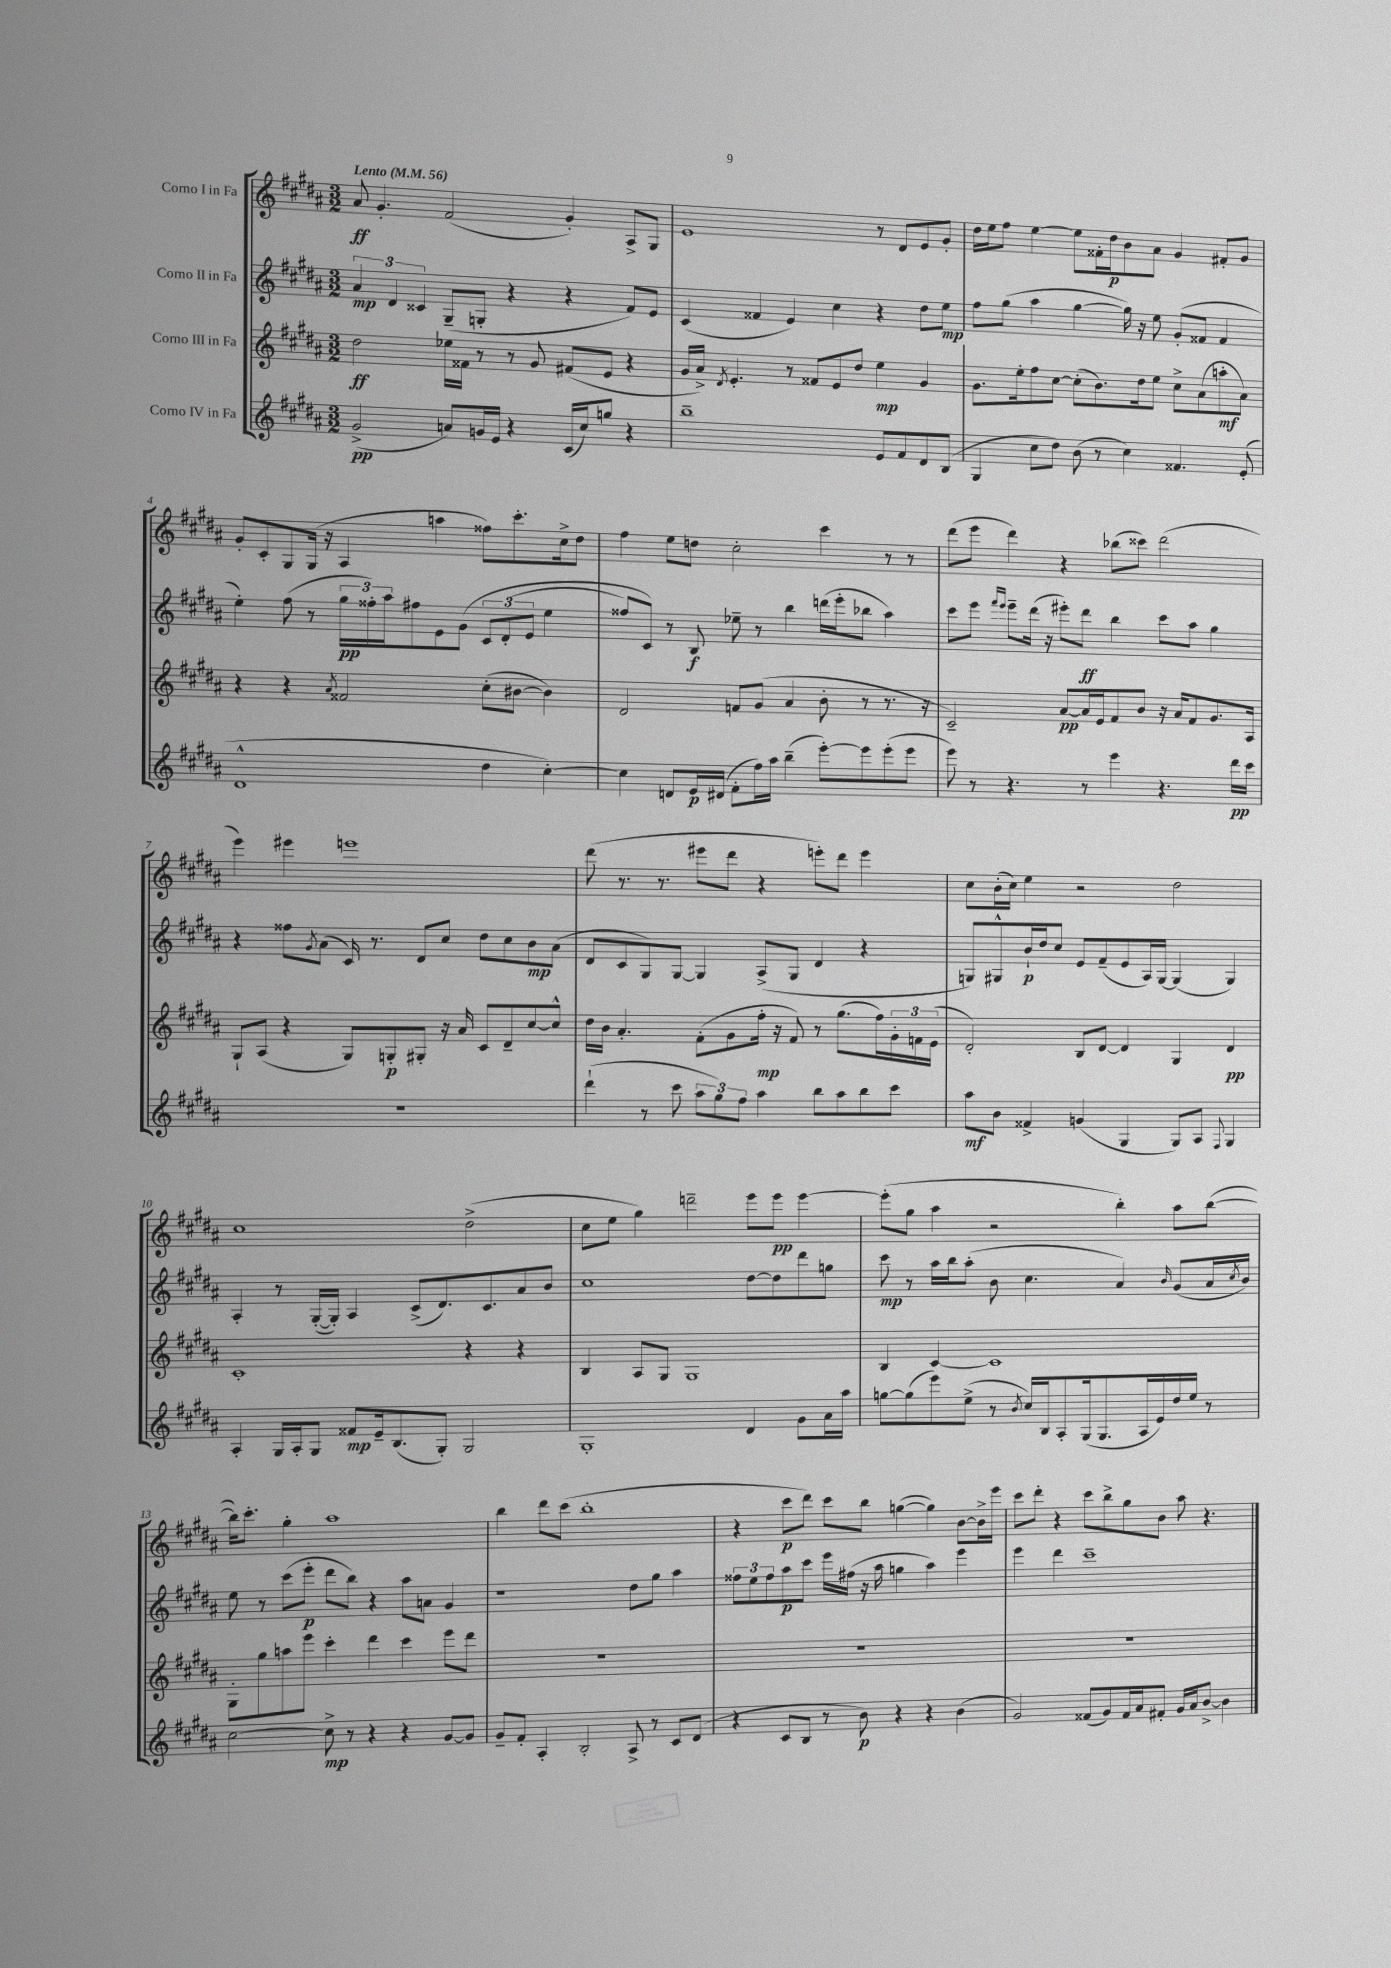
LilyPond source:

<<
\new StaffGroup <<
\new Staff = "s0" \with { instrumentName = "Corno I in Fa" } {
    \clef treble \key b \major \numericTimeSignature \time 3/2 \tempo "Lento" 4 = 56
    ais'8\ff gis'4.-. fis'2( gis'4-.) ais8-> gis8 |
    e'1 r8 dis'8 e'8 gis'8-. |
    dis''16 e''16 fis''8 e''4~ e''8 fisis'16-. dis''16\p b'8 ais'8 gis'4 fis'8-. gis'8 |
    gis'8-. cis'8-. gis8 gis16( r16 ais4 a''4 fisis''8) cis'''8.-. cis''16-> dis''8 |
    fis''4 e''8 d''8 cis''2-. cis'''4 r8 r8 |
    dis'''8( e'''8 dis'''4) r4 bes''8( cisis'''8) dis'''2( |
    e'''4) eis'''4 e'''1 |
    dis'''8( r8. r8. eis'''8 dis'''8 r4 e'''8-.) dis'''8 e'''4 |
    cis''8 b'16-.( cis''16) e''4 r2 dis''2 |
    cis''1 dis''2->( |
    cis''8 e''8 gis''4) d'''2-- e'''8 e'''8\pp e'''4~ |
    e'''8-.( gis''8 ais''4 r2 b''4-.) ais''8 b''8~( |
    b''16) cis'''8.-. gis''4-. ais''1 |
    b''4 dis'''8 cis'''8( b''1-. |
    r4 cis'''8\p dis'''8) cis'''8 b''8 g''4~( g''4) b'8~ b'16-> e'''16 |
    cis'''8 dis'''8-. r4 cis'''8 b''8-> gis''8 b'8 ais''8 r4. \bar "|." |
}
\new Staff = "s1" \with { instrumentName = "Corno II in Fa" } {
    \clef treble \key b \major \numericTimeSignature \time 3/2
    \tuplet 3/2 { ais'4\mp dis'4 cisis'4 } gis8--( g8-. r4 r4 fis'8) e'8 |
    cis'4( fisis'4 e'4) cis''4 r4 dis''8 e''8\mp |
    fis''8 gis''8( ais''4 gis''4~ gis''16) r16 e''8 gis'8-.( fisis'8 fisis'4 |
    e''4-.) fis''8( r8 \tuplet 3/2 { gis''16\pp fisis''16-.) ais''16 } fis''8 e'8 gis'8\( \tuplet 3/2 { cis'8 dis'8-.( e'8 } e''4 |
    fisis''8) cis'8\) r8 b8\f ees''8-- r8 b''4 d'''16( e'''16-. bes''8 ais''4) |
    cis'''8 e'''8 \grace { fis'''16 e'''16 } e'''8-- dis'''16( r16 eis'''8-.) dis'''8\ff b''4 cis'''8 ais''8 gis''4 |
    r4 fisis''8 \acciaccatura { gis'8 } ais'8( cis'16) r8. dis'8 cis''8 dis''8 cis''8 b'8\mp ais'8( |
    dis'8 cis'8 gis8) gis8~ gis4 ais8->( gis8 dis'4 r4 |
    g8) gis8-^ b'16-!\p dis''16 cis''8 e'8 fis'8--( e'8 ais16) gis16~ gis4( gis4) |
    ais4-. r8 gis16~-.( gis16-.) ais4 cis'8->( dis'8.) cis'8. ais'8 b'8 |
    cis''1 dis''8~ dis''8 dis'''8 g''8 |
    cis'''8\mp r8 ais''16 b''16 ais''8-.( b'8 cis''4. ais'4) \grace { b'16 } gis'8( ais'16 \acciaccatura { cis''8 } b'16) |
    e''8 r8 cis'''8( e'''8-.\p dis'''8 b''8) r4 ais''8 a'8 gis'4 |
    r1 dis''8 gis''8 ais''4 |
    \tuplet 3/2 { fisis''8 e''8 fisis''8 } ais''8\p cis'''8 e'''16 fis''16( r16 ais''16 g''4 ais''4) e'''4 |
    e'''4 dis'''4 cis'''1-- \bar "|." |
}
\new Staff = "s2" \with { instrumentName = "Corno III in Fa" } {
    \clef treble \key b \major \numericTimeSignature \time 3/2
    dis''2\ff ees''16 fisis'16 r8 r8 gis'8 fis'8( e'8 r4 |
    gis'16 ais'16->) \acciaccatura { dis'8 } e'4.-. r8 fisis'8 e'8 dis''8 e''4\mp gis'4 |
    gis'8. e''16-. fis''8 cis''8~ cis''8-.( b'8.) dis''16 e''8 cis''8-> ais'8( a''8-.\mf ais'8) |
    r4 r4 \acciaccatura { ais'8 } fisis'2 cis''8-.( bis'8~ bis'4) |
    dis'2 f'8 gis'8( ais'4 b'8-. r8 r8. r16 |
    cis'2--) ais'8~\pp ais'16 e'16 fis'8 b'8 r16 ais'16 fis'8 gis'8. ais16 |
    gis8-! ais8( r4 gis8) g8-.\p gis8-. r16 ais'16 cis'8 dis'8-- cis''8~ cis''8-^ |
    dis''16 b'16 ais'4.-. fis'8-.( gis'8 fis''16-.\mp r16 fis'8) r8 gis''8.( fis''16) \tuplet 3/2 { gis'16-. f'16 e'16( } |
    dis'2-.) b8 dis'8~ dis'4 gis4 dis'4\pp |
    cis'1-. r4 r4 |
    b4 ais8 gis8 gis1 |
    b4 cis'4~ cis'1 |
    gis8-. gis''8 a''8 e'''8 cis'''4-. dis'''4 cis'''4 e'''8 dis'''8 |
    R1. |
    R1. |
    R1. \bar "|." |
}
\new Staff = "s3" \with { instrumentName = "Corno IV in Fa" } {
    \clef treble \key b \major \numericTimeSignature \time 3/2
    gis'2->\pp( a'8) g'16 e'16 r4 cis'16( cis''16) g''8 r4 |
    b''1-- e'8 fis'8 dis'8 b8( |
    gis4 cis''8 dis''8) b'8( r8 cis''4) fisis'4. e'8-.( |
    dis'1-^ dis''4 cis''4~-.) |
    cis''4 d'8 e'16\p dis'16( fis'8-. fis''16) ais''16 b''4--( e'''8~-.) e'''8 e'''8-.( e'''8 |
    e'''8) r8 r4. r8 e'''4 r4. dis'''16\pp cis'''16 |
    R1. |
    dis'''4-!( r8 cis'''8 \tuplet 3/2 { ais''8 gis''8) fis''8 } ais''4 b''8 ais''8 b''8 cis'''8 |
    ais''8\mf b'8 fisis'4-> g'4( gis4 gis8) ais8 \appoggiatura { fis8 } gis4 |
    ais4-. gis16 ais16-. gis8 fisis'8\mp e'16-- b8.( gis8-.) gis2 |
    gis1-. dis'4 gis'8 ais'16 ais''16 |
    g''8~ g''8( e'''8) e''8->( r8 \acciaccatura { b'8 } cis''16) b16 ais8-. gis16( gis8. ais16 e'16) dis''16 e''16 r8 |
    cis''2~ cis''8->\mp r8 r4 r4 gis'8~ gis'8 |
    gis'8-- fis'8-. ais4-. b2-. ais8-> r8 cis'8 dis'8( |
    r4 cis'8 b8 r8 b'8\p) r4 r4 b'4( |
    gis'2) fisis'8( gis'8) fisis'16 ais'16 fis'8-. gis'16 ais'16 b'8~-> b'4 \bar "|." |
}
>>
>>
